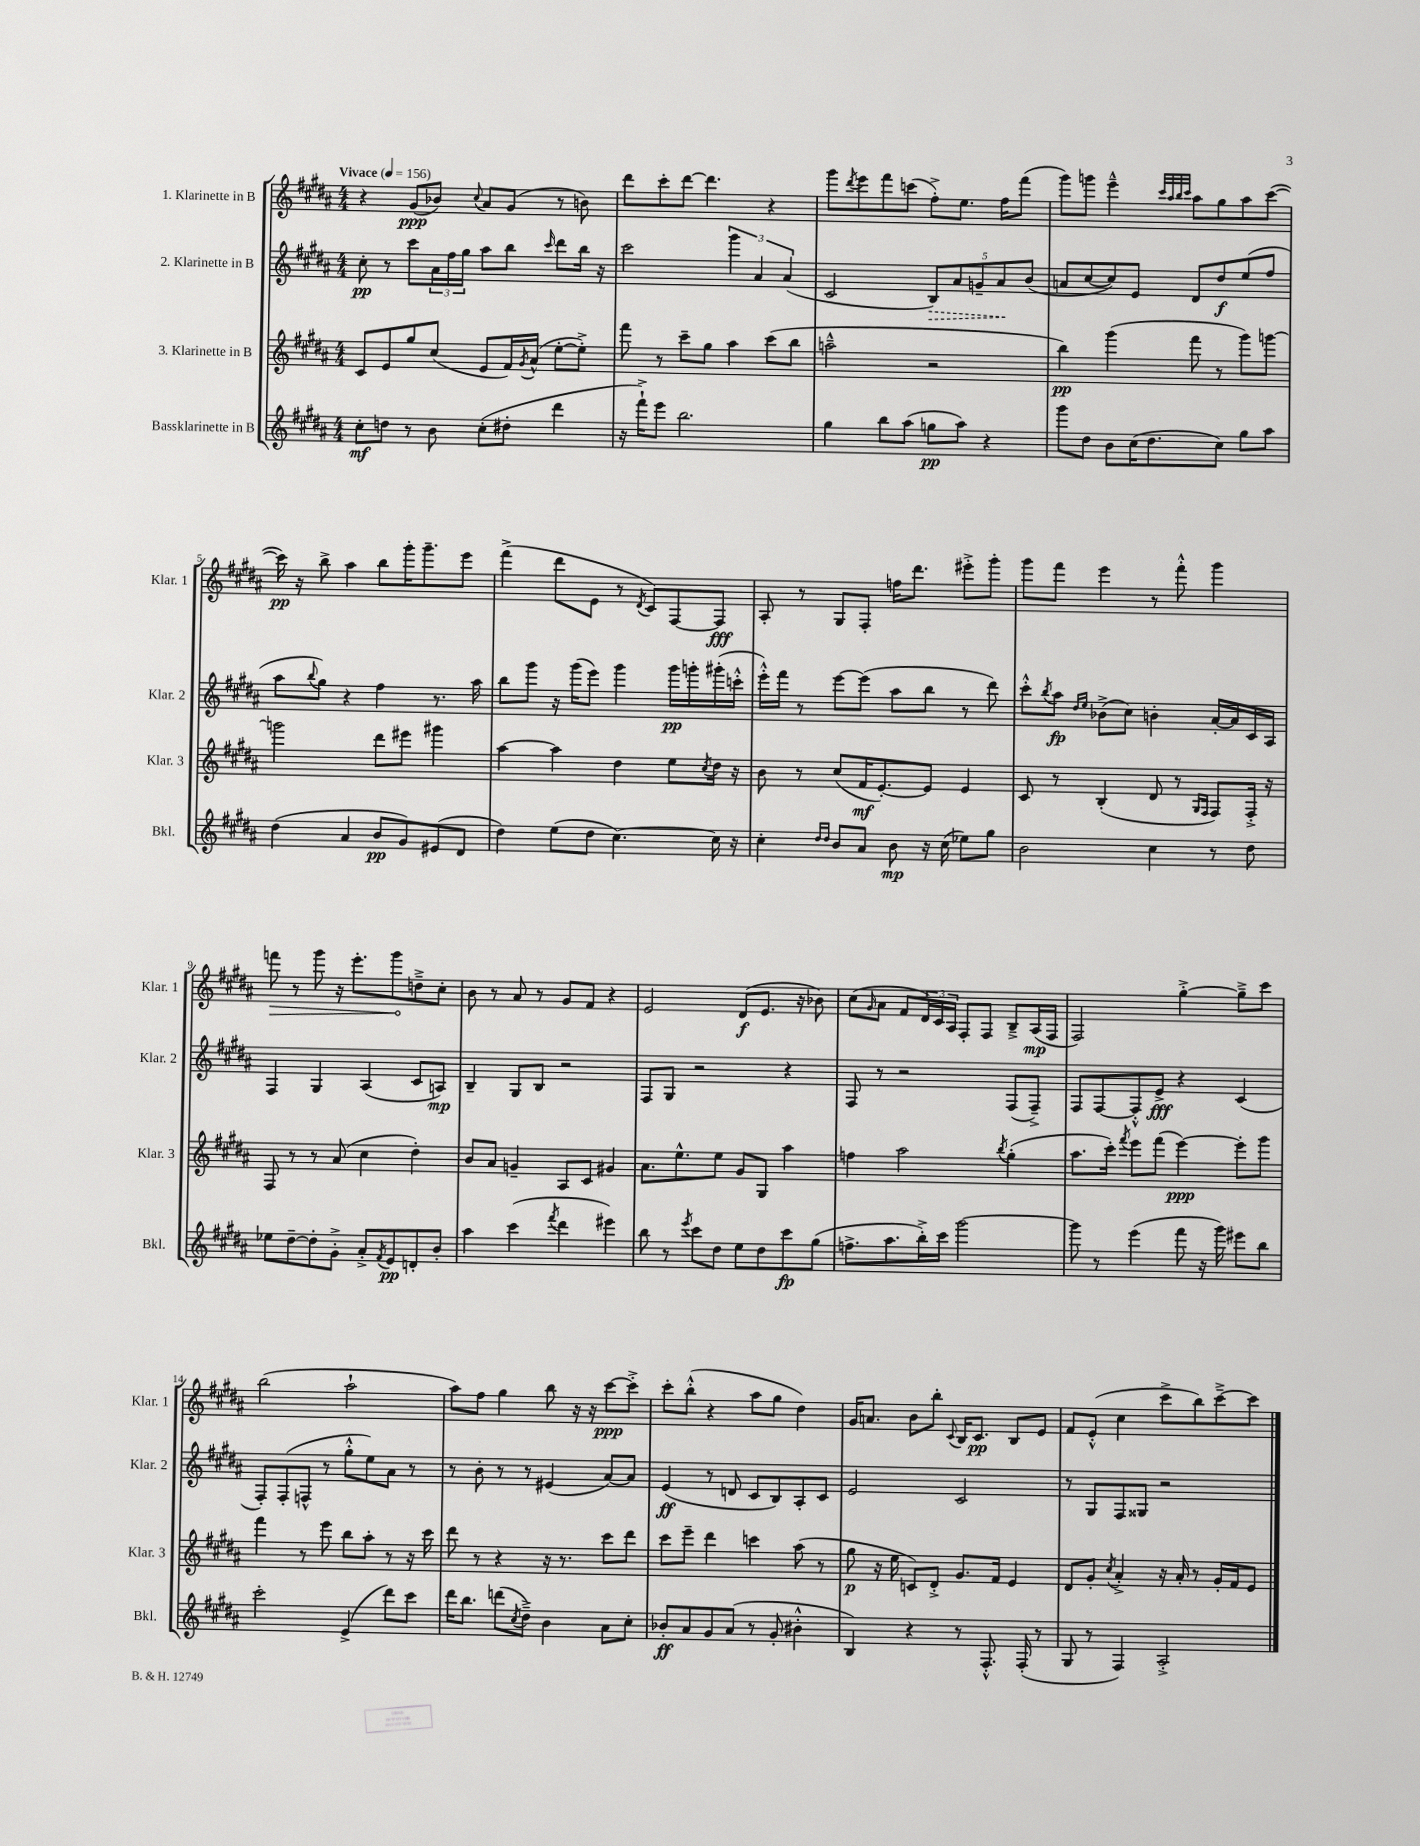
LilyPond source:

<<
\new StaffGroup <<
\new Staff = "s0" \with { instrumentName = "1. Klarinette in B" shortInstrumentName = "Klar. 1" } {
    \clef treble \key b \major \numericTimeSignature \time 4/4 \tempo "Vivace" 4 = 156
    r4 gis'8\ppp( bes'8) \appoggiatura { cis''8 } ais'8 gis'8( r8 b'8) |
    dis'''8 cis'''8-. dis'''8~ dis'''4. r4 |
    gis'''8 \acciaccatura { dis'''8 } e'''8 fis'''8 c'''8( fis''8-.->) e''8. fis''16 fis'''8( |
    gis'''8) g'''8 e'''4---^ \grace { cis'''32 ais''32 b''32 cis'''32 } ais''8 gis''8 ais''8 cis'''8~( |
    cis'''16\pp) r16 b''8-> ais''4 b''8 gis'''16-. gis'''8.-- e'''8 |
    fis'''4->( dis'''8 e'8 r8 \acciaccatura { dis'8 } cis'8) fis8~ fis8\fff |
    ais8-. r8 gis8 fis8-. f''16 dis'''8. eis'''8-.-> gis'''8-. |
    gis'''8 fis'''8 e'''4 r8 fis'''8-.-^ gis'''4 |
    \once \override Hairpin.circled-tip = ##t f'''8\> r8 gis'''8 r16 e'''8.-. gis'''8\! d''8---> cis''8-. |
    b'8 r8 ais'8 r8 gis'8 fis'8 r4 |
    e'2 dis'8\f( e'8. r16 bes'8) |
    cis''8( \grace { gis'16 } ais'8 fis'8 \tuplet 3/2 { dis'16) cis'16 ais16 } fis8-. fis8 b8---> ais16\mp( fis16 |
    fis2) gis''4~-.-> gis''8---> cis'''8 |
    b''2( ais''2-! |
    ais''8) fis''8 gis''4 b''8 r16 r16 cis'''8~\ppp cis'''8-.-> |
    cis'''8-. b''8-.-^( r4 ais''8 gis''8 dis''4) |
    gis'16 a'8. b'8 b''8-. \appoggiatura { cis'8 } b16 cis'8.\pp b8 e'8 |
    fis'8 e'8-.-^( cis''4 cis'''8-> b''8) cis'''8~---> cis'''8 \bar "|." |
}
\new Staff = "s1" \with { instrumentName = "2. Klarinette in B" shortInstrumentName = "Klar. 2" } {
    \clef treble \key b \major \numericTimeSignature \time 4/4
    cis''8-.\pp r8 cis'''8 \tuplet 3/2 { ais'16 fis''16 gis''16 } ais''8 b''8 \grace { cis'''16 } dis'''8 b''16 r16 |
    cis'''2 \tuplet 3/2 { gis'''4 ais'4 ais'4( } |
    cis'2 \tuplet 5/4 { \once \override Hairpin.style = #'dashed-line b8\>) ais'8 g'8-- ais'8\! b'8( } |
    a'8 cis''8~ cis''8) e'8 dis'8 dis''8\f e''8( fis''8 |
    ais''8 \appoggiatura { b''8 } gis''8) r4 fis''4 r8. ais''16 |
    b''8 gis'''8 r16 gis'''16( e'''8) gis'''4 gis'''16\pp g'''16-. gis'''16-.( c'''16-.-^ |
    e'''16-.-^) fis'''16 r8 e'''8~ e'''8( ais''8 b''8 r8 dis'''8) |
    cis'''8-.-^ \acciaccatura { b''8 } ais''8\fp \grace { dis''16 e''16 } bes'8->( cis''8) b'4-. ais'16~-. ais'16 cis'16 ais16 |
    fis4 gis4 ais4( cis'8 a8\mp) |
    b4-- gis8 b8 r2 |
    fis8 gis8 r2 r4 |
    fis8 r8 r2 fis8( fis8--->) |
    fis8 fis8~ fis8-.-^ e'8->\fff r4 cis'4( |
    fis8-.) fis8-.( f8-^ r8 gis''8-.-^ e''8) ais'8 r8 |
    r8 b'8-. r8 r8 eis'4( ais'8~) ais'8 |
    e'4\ff( r8 d'8 cis'8 b8) ais8-. cis'8 |
    e'2 cis'2 |
    r8 gis8 fis8 gisis8 r2 \bar "|." |
}
\new Staff = "s2" \with { instrumentName = "3. Klarinette in B" shortInstrumentName = "Klar. 3" } {
    \clef treble \key b \major \numericTimeSignature \time 4/4
    cis'8 e'8 gis''8 cis''8( e'8 fis'16) \acciaccatura { gis'8 } ais'16-^( e''8~-. e''8-.->) |
    fis'''8 r8 cis'''8-- gis''8 ais''4 cis'''8( b''8 |
    a''2---^ r2 |
    b''4\pp) gis'''4( fis'''8 r8 gis'''8) g'''8~ |
    g'''2 dis'''8 eis'''8 gis'''4 |
    ais''4~ ais''4 dis''4 e''8 \acciaccatura { cis''8 } dis''16 r16 |
    b'8 r8 cis''8( fis'16\mf e'8.~-.) e'8 e'4 |
    cis'8 r8 b4-.( dis'8 r8 \grace { gis16 fis16 } fis8) fis16-.-> r16 |
    fis8 r8 r8 ais'8( cis''4 dis''4-.) |
    b'8 ais'8 g'4-- ais8 cis'8 gis'4 |
    ais'8. e''8.-^ e''8 gis'8 gis8 ais''4 |
    f''4 ais''2 \acciaccatura { b''8 } gis''4-.( |
    ais''8. cis'''16-.) \acciaccatura { fis'''8 } e'''8 fis'''8( e'''4~\ppp) e'''8-. gis'''8 |
    fis'''4 r8 e'''8 b''8 ais''8-. r8 r16 cis'''16 |
    dis'''8 r8 r4 r16 r8. cis'''8 dis'''8 |
    cis'''8 e'''8-- dis'''4 c'''4 ais''8( r8 |
    gis''8\p r16 e''16 c'8) dis'8-.-> gis'8. fis'16 e'4 |
    dis'8 gis'8-. \acciaccatura { cis''8 } ais'4-.-> r16 ais'16-. r8 gis'16-. fis'16 e'8 \bar "|." |
}
\new Staff = "s3" \with { instrumentName = "Bassklarinette in B" shortInstrumentName = "Bkl." } {
    \clef treble \key b \major \numericTimeSignature \time 4/4
    cis''8-.\mf d''8 r8 b'8 cis''8-.( dis''8-. dis'''4 |
    r16 fis'''16-!->) e'''8 b''2. |
    gis''4 b''8 ais''8( g''8\pp ais''8) r4 |
    gis'''8 dis''8 b'8 cis''16( dis''8. cis''8) gis''8 ais''8 |
    dis''4( ais'4 b'8\pp gis'8) eis'8( dis'8 |
    dis''4) e''8( dis''8 cis''4.~) cis''16 r16 |
    cis''4-. \grace { dis''16 dis''16 } b'8 ais'8 b'8\mp r16 cis''16( ees''8) gis''8 |
    b'2 cis''4 r8 dis''8 |
    ees''8 dis''8~-- dis''8-. gis'8-.-> ais'8-.-> \acciaccatura { fis'8 } e'8\pp d'8-. b'8-. |
    ais''4 cis'''4( \acciaccatura { fis'''8 } dis'''4 eis'''4) |
    b''8 r8 \acciaccatura { e'''8 } cis'''8 dis''8 e''8 dis''8 cis'''8\fp gis''8( |
    f''8.-> ais''8. b''16-.->) cis'''16 gis'''2~ |
    gis'''8 r8 e'''4( fis'''8 r16 gis'''16) eis'''8 b''8 |
    cis'''2-. e'4->( dis'''8) cis'''8 |
    dis'''16 b''8. d'''8( \acciaccatura { cis''8 } dis''8--->) b'4 ais'8 cis''8-. |
    bes'8-.\ff ais'8 gis'8 ais'8( r8 gis'8-. bis'4-.-^ |
    b4) r4 r8 fis8.-.-^ fis16-.( r8 |
    gis8 r8 fis4) ais2-.-> \bar "|." |
}
>>
>>
